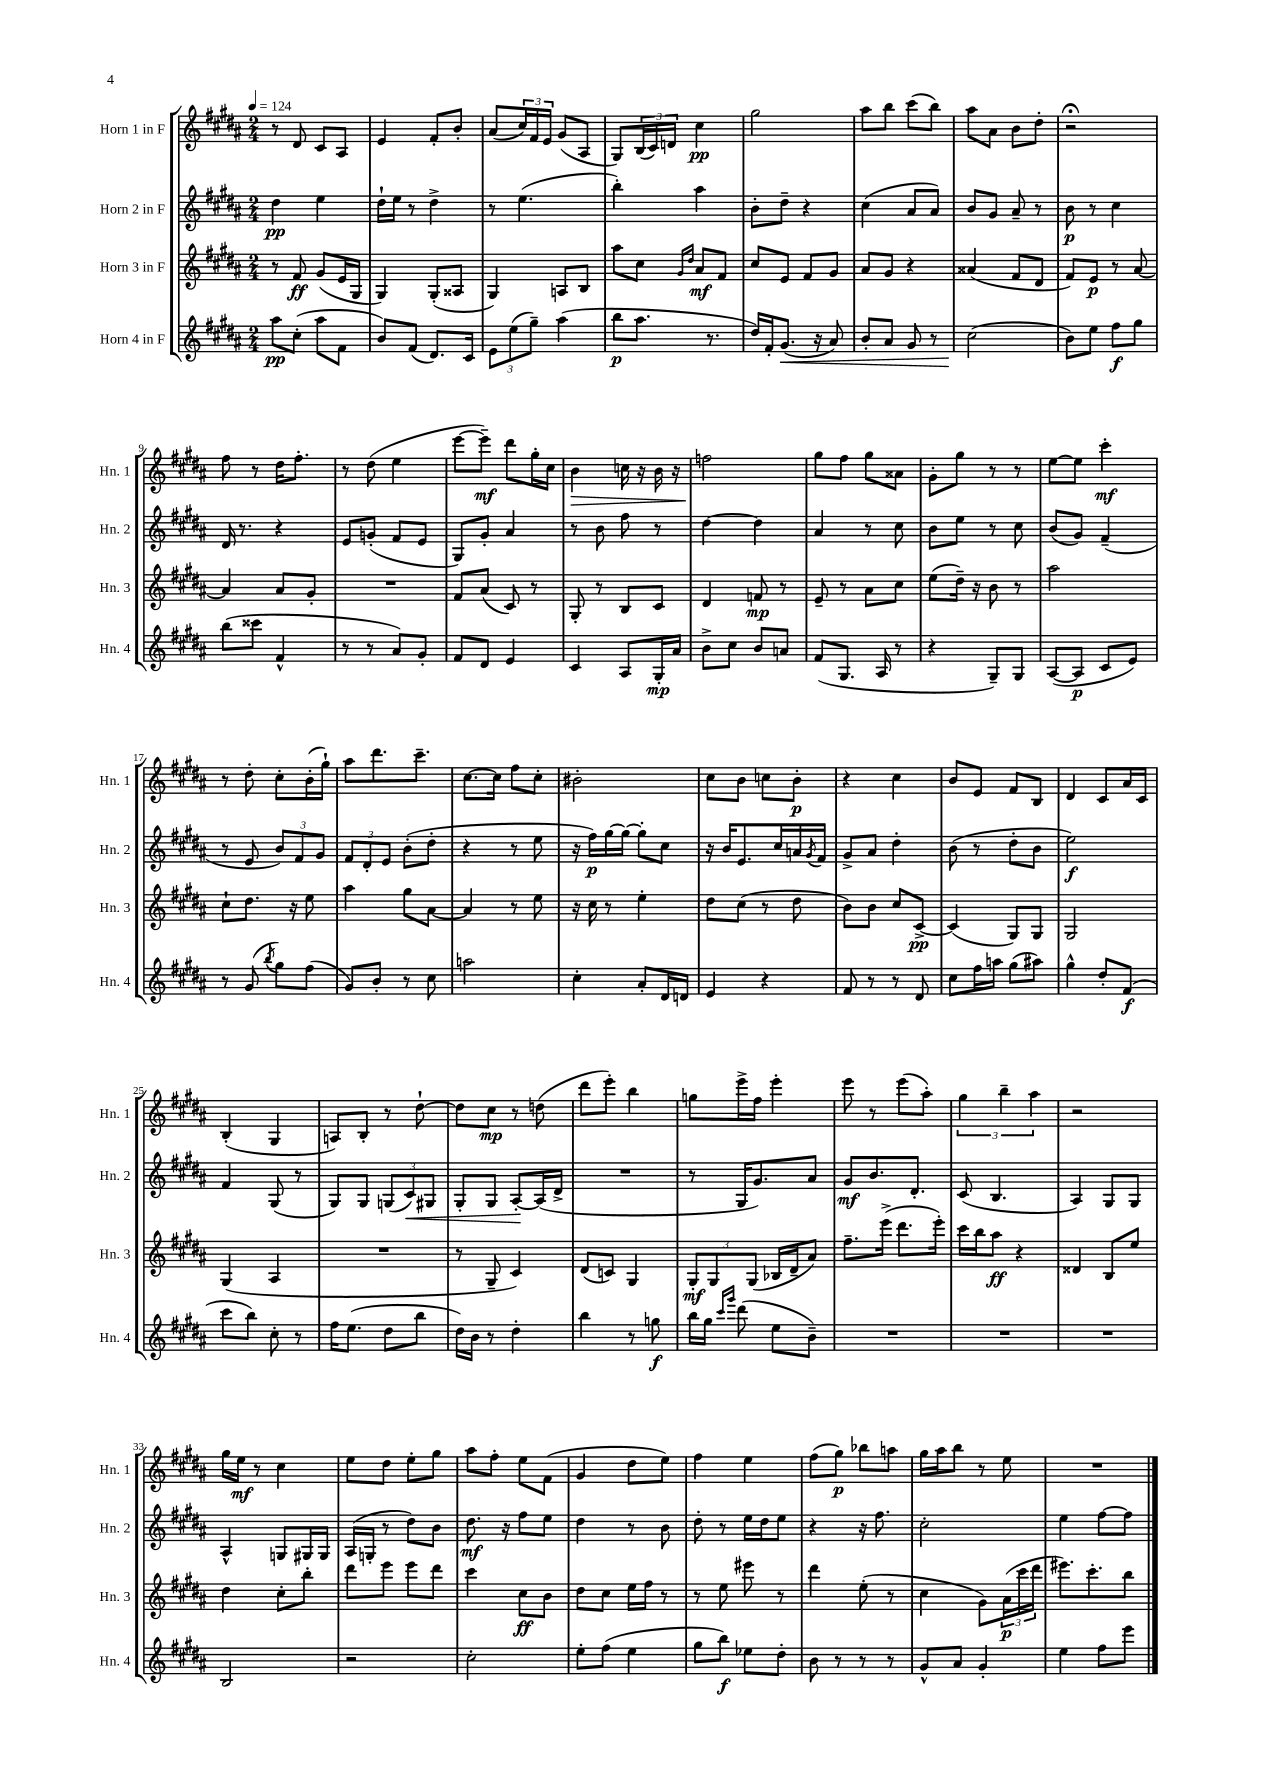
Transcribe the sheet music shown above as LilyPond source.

<<
\new StaffGroup <<
\new Staff = "s0" \with { instrumentName = "Horn 1 in F" shortInstrumentName = "Hn. 1" } {
    \clef treble \key b \major \numericTimeSignature \time 2/4 \tempo 4 = 124
    r8 dis'8 cis'8 ais8 |
    e'4 fis'8-. b'8-. |
    ais'8( \tuplet 3/2 { cis''16) fis'16 e'16 } gis'8( ais8 |
    gis8) \tuplet 3/2 { b16( cis'16) d'16 } cis''4\pp |
    gis''2 |
    ais''8 b''8 cis'''8( b''8) |
    ais''8 ais'8 b'8 dis''8-. |
    r2\fermata |
    fis''8 r8 dis''16 fis''8.-. |
    r8 dis''8( e''4 |
    e'''8~ e'''8--\mf) dis'''8 gis''16-. cis''16 |
    b'4\> c''16 r16 b'16 r16 |
    f''2\! |
    gis''8 fis''8 gis''8 aisis'8 |
    gis'8-. gis''8 r8 r8 |
    e''8~ e''8 cis'''4-.\mf |
    r8 dis''8-. cis''8-. b'16-.( gis''16-!) |
    ais''8 dis'''8. cis'''8.-- |
    cis''8.~ cis''16 fis''8 cis''8-. |
    bis'2-. |
    cis''8 b'8 c''8 b'8-.\p |
    r4 cis''4 |
    b'8 e'8 fis'8 b8 |
    dis'4 cis'8 ais'16 cis'16 |
    b4-.( gis4 |
    a8) b8-. r8 dis''8~-! |
    dis''8 cis''8\mp r8 d''8( |
    dis'''8 e'''8-.) b''4 |
    g''8 e'''16-> fis''16 e'''4-. |
    e'''8 r8 e'''8( ais''8-.) |
    \tuplet 3/2 { gis''4 b''4-- ais''4 } |
    r2 |
    gis''16 e''16\mf r8 cis''4 |
    e''8 dis''8 e''8-. gis''8 |
    ais''8 fis''8-. e''8 fis'8( |
    gis'4 dis''8 e''8) |
    fis''4 e''4 |
    fis''8( gis''8\p) bes''8 a''8 |
    gis''16 ais''16 b''8 r8 e''8 |
    R2 \bar "|." |
}
\new Staff = "s1" \with { instrumentName = "Horn 2 in F" shortInstrumentName = "Hn. 2" } {
    \clef treble \key b \major \numericTimeSignature \time 2/4
    dis''4\pp e''4 |
    dis''16-! e''16 r8 dis''4-> |
    r8 e''4.( |
    b''4-.) ais''4 |
    b'8-. dis''8-- r4 |
    cis''4( ais'8 ais'8) |
    b'8 gis'8 ais'8-- r8 |
    b'8\p r8 cis''4 |
    dis'16 r8. r4 |
    e'8 g'8-.( fis'8 e'8 |
    gis8) gis'8-. ais'4 |
    r8 b'8 fis''8 r8 |
    dis''4~ dis''4 |
    ais'4 r8 cis''8 |
    b'8 e''8 r8 cis''8 |
    b'8( gis'8) fis'4--( |
    r8 e'8 \tuplet 3/2 { b'8) fis'8 gis'8 } |
    \tuplet 3/2 { fis'8 dis'8-. e'8 } b'8-.( dis''8-. |
    r4 r8 e''8 |
    r16 fis''16\p) gis''16~ gis''16~ gis''8-. cis''8 |
    r16 b'16 e'8. cis''16 a'16 \acciaccatura { gis'8 } fis'16 |
    gis'8-> ais'8 dis''4-. |
    b'8( r8 dis''8-. b'8 |
    e''2\f) |
    fis'4 gis8( r8 |
    gis8) gis8 \tuplet 3/2 { g8( cis'8\<) gis8 } |
    gis8-. gis8 ais8~-.\! ais16( dis'16-> |
    R2 |
    r8 gis16 gis'8.) ais'8 |
    gis'8\mf b'8. dis'8.-. |
    cis'8( b4. |
    ais4) gis8 gis8 |
    ais4-^ g8 gis16 gis16 |
    ais16( g16-. r8 dis''8) b'8 |
    dis''8.\mf r16 fis''8 e''8 |
    dis''4 r8 b'8 |
    dis''8-. r8 e''16 dis''16 e''8 |
    r4 r16 fis''8. |
    cis''2-. |
    e''4 fis''8~ fis''8 \bar "|." |
}
\new Staff = "s2" \with { instrumentName = "Horn 3 in F" shortInstrumentName = "Hn. 3" } {
    \clef treble \key b \major \numericTimeSignature \time 2/4
    r8 fis'8\ff gis'8( e'16 gis16 |
    gis4) gis8-.( aisis8 |
    gis4) a8 b8 |
    ais''8 cis''8 \grace { gis'16 dis''16 } ais'8\mf fis'8 |
    cis''8 e'8 fis'8 gis'8 |
    ais'8 gis'8 r4 |
    aisis'4( fis'8 dis'8 |
    fis'8) e'8\p r8 ais'8~ |
    ais'4 ais'8 gis'8-. |
    R2 |
    fis'8 ais'8( cis'8) r8 |
    gis8-. r8 b8 cis'8 |
    dis'4 f'8\mp r8 |
    e'8-- r8 ais'8 cis''8 |
    e''8( dis''16--) r16 b'8 r8 |
    ais''2 |
    cis''8-! dis''8. r16 e''8 |
    ais''4 gis''8 ais'8~ |
    ais'4 r8 e''8 |
    r16 cis''16 r8 e''4-. |
    dis''8 cis''8( r8 dis''8 |
    b'8) b'8 cis''8 cis'8~->\pp |
    cis'4( gis8) gis8 |
    gis2 |
    gis4( ais4 |
    R2 |
    r8 gis8-- cis'4) |
    dis'8( c'8) gis4 |
    \tuplet 3/2 { gis8-.\mf gis8 gis8( } bes16 dis'16-- ais'8) |
    fis''8.-- e'''16->( dis'''8. e'''16-.) |
    cis'''16 b''16 ais''8\ff r4 |
    disis'4 b8 e''8 |
    dis''4 cis''8-. b''8-. |
    dis'''8 e'''8 e'''8 dis'''8 |
    cis'''4 cis''8\ff b'8 |
    dis''8 cis''8 e''16 fis''16 r8 |
    r8 e''8 eis'''8 r8 |
    dis'''4 e''8-.( r8 |
    cis''4 gis'8) \tuplet 3/2 { ais'16\p( cis'''16 dis'''16 } |
    eis'''8.) cis'''8.-. b''8 \bar "|." |
}
\new Staff = "s3" \with { instrumentName = "Horn 4 in F" shortInstrumentName = "Hn. 4" } {
    \clef treble \key b \major \numericTimeSignature \time 2/4
    ais''8\pp cis''8-.( ais''8 fis'8 |
    b'8) fis'8( dis'8.) cis'16 |
    \tuplet 3/2 { e'8 e''8( gis''8--) } ais''4( |
    b''8\p ais''8. r8. |
    dis''16) fis'16-. gis'8.\<( r16 ais'8) |
    b'8-. ais'8 gis'8 r8 |
    cis''2\!( |
    b'8) e''8 fis''8\f gis''8 |
    b''8( cisis'''8 fis'4-^ |
    r8 r8 ais'8) gis'8-. |
    fis'8 dis'8 e'4 |
    cis'4 ais8 gis16-.\mp ais'16 |
    b'8-> cis''8 b'8 a'8 |
    fis'8( gis8. ais16 r8 |
    r4 gis8--) gis8 |
    ais8~( ais8\p cis'8 e'8) |
    r8 gis'8( \acciaccatura { b''8 } gis''8) fis''8( |
    gis'8) b'8-. r8 cis''8 |
    a''2 |
    cis''4-. ais'8-. dis'16 d'16 |
    e'4 r4 |
    fis'8 r8 r8 dis'8 |
    cis''8 fis''16 a''16 gis''8( ais''8) |
    gis''4-^ dis''8-. fis'8\f( |
    cis'''8 b''8) cis''8-. r8 |
    fis''16 e''8.( dis''8 b''8 |
    dis''16) b'16 r8 dis''4-. |
    b''4 r8 g''8\f |
    b''16 gis''16 \grace { cis'''16 gis'''16 } dis'''8( e''8 b'8--) |
    R2 |
    R2 |
    R2 |
    b2 |
    r2 |
    cis''2-. |
    e''8-. fis''8( e''4 |
    gis''8 b''8\f) ees''8 dis''8-. |
    b'8 r8 r8 r8 |
    gis'8-^ ais'8 gis'4-. |
    e''4 fis''8 e'''8 \bar "|." |
}
>>
>>
